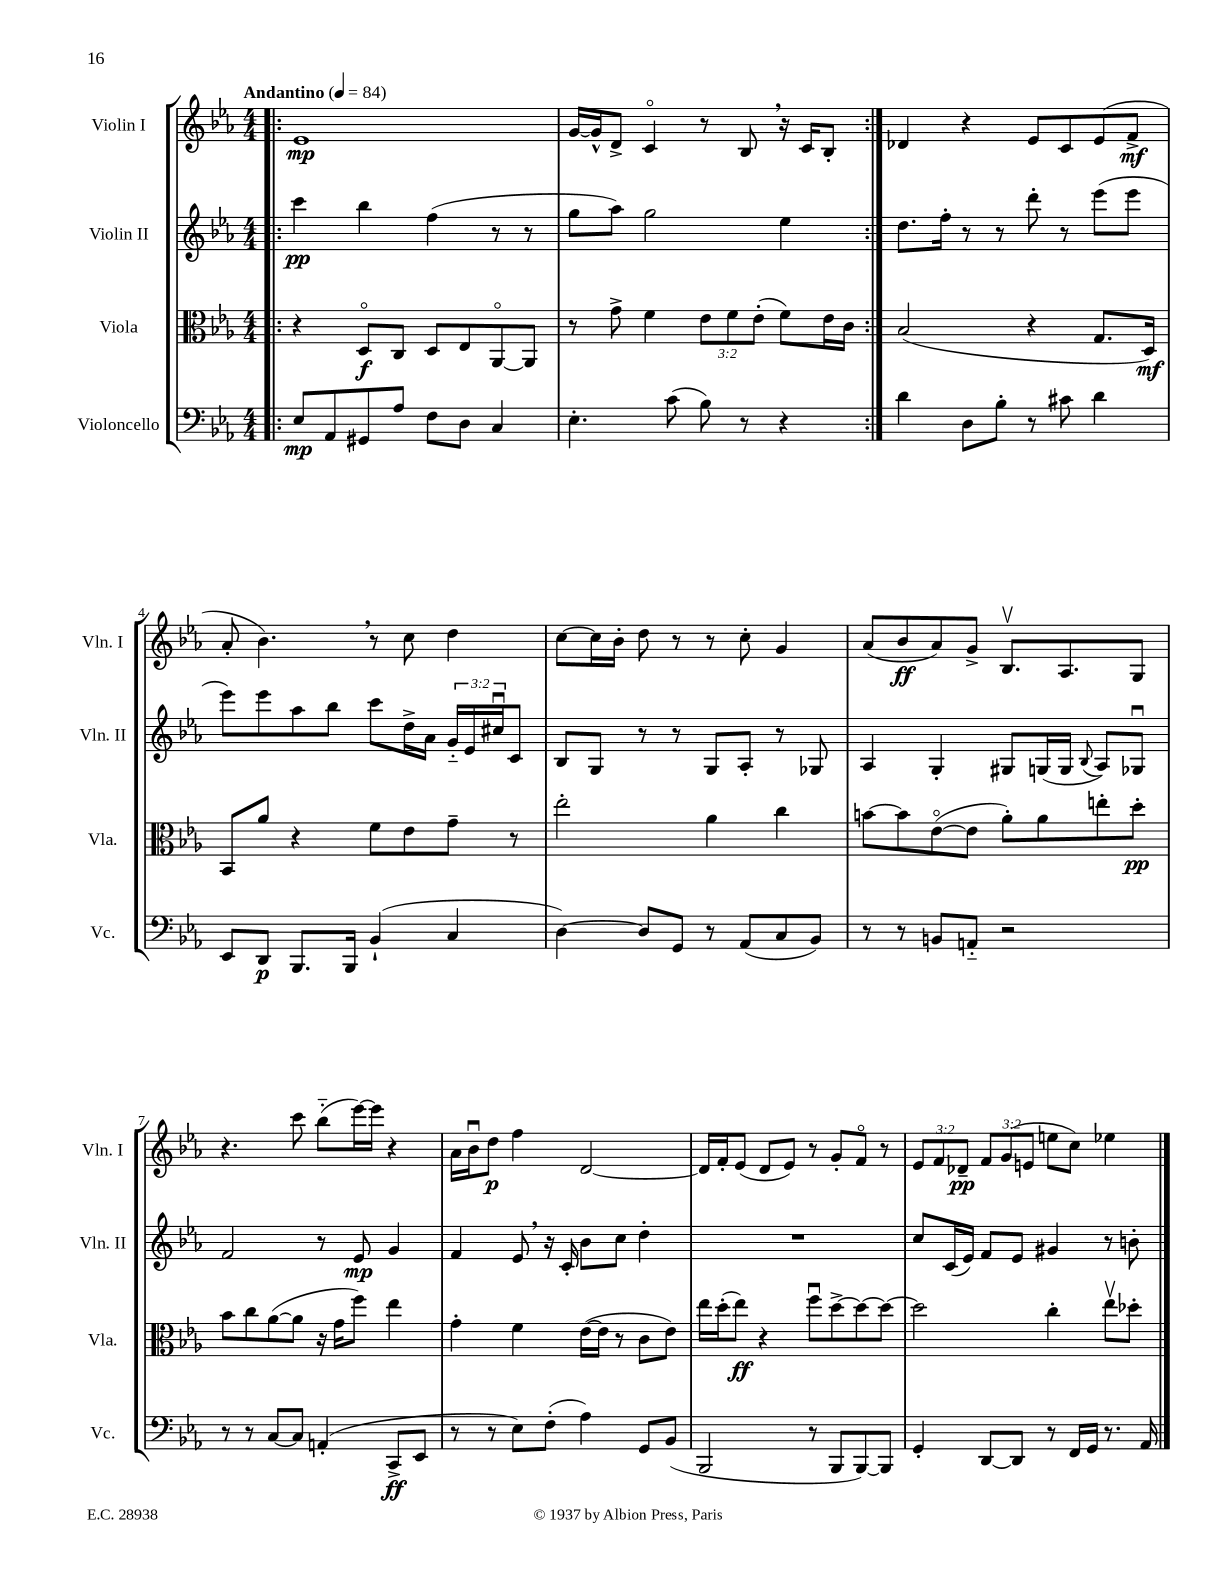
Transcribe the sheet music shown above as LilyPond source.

<<
\new StaffGroup <<
\new Staff = "s0" \with { instrumentName = "Violin I" shortInstrumentName = "Vln. I" } {
    \clef treble \key ees \major \numericTimeSignature \time 4/4 \override Staff.TupletNumber.text = #tuplet-number::calc-fraction-text \tempo "Andantino" 4 = 84
    \repeat volta 2 { \bar ".|:" ees'1\mp |
    g'16~ g'16-^ d'8-> c'4\flageolet r8 bes8 \breathe r16 c'16 bes8-. | }
    des'4 r4 ees'8 c'8 ees'8( f'8->\mf |
    aes'8-. bes'4.) \breathe r8 c''8 d''4 |
    c''8~ c''16 bes'16-. d''8 r8 r8 c''8-. g'4 |
    aes'8( bes'8\ff aes'8) g'8-> bes8.\upbow aes8. g8 |
    r4. c'''8 bes''8-_( ees'''16~) ees'''16 r4 |
    aes'16 bes'16\downbow d''8\p f''4 d'2~ |
    d'16 f'16-. ees'8( d'8 ees'8) r8 g'8-. f'8\flageolet r8 |
    \tuplet 3/2 { ees'8 f'8 des'8--\pp } \tuplet 3/2 { f'8 g'8( e'8 } e''8 c''8) ees''4 \bar "|." |
}
\new Staff = "s1" \with { instrumentName = "Violin II" shortInstrumentName = "Vln. II" } {
    \clef treble \key ees \major \numericTimeSignature \time 4/4 \override Staff.TupletNumber.text = #tuplet-number::calc-fraction-text
    \repeat volta 2 { \bar ".|:" c'''4\pp bes''4 f''4( r8 r8 |
    g''8 aes''8) g''2 ees''4 | }
    d''8. f''16-. r8 r8 d'''8-. r8 ees'''8( ees'''8 |
    ees'''8) ees'''8 aes''8 bes''8 c'''8 d''16-> aes'16 \tuplet 3/2 { g'16-_ ees'16 cis''16\downbow } c'8 |
    bes8 g8 r8 r8 g8 aes8-. r8 ges8 |
    aes4 g4-. gis8 g16( g16 \appoggiatura { bes8 } aes8) ges8\downbow |
    f'2 r8 ees'8\mp g'4 |
    f'4 ees'8 \breathe r16 c'16-. bes'8 c''8 d''4-. |
    R1 |
    c''8 c'16( ees'16) f'8 ees'8 gis'4 r8 b'8-. \bar "|." |
}
\new Staff = "s2" \with { instrumentName = "Viola" shortInstrumentName = "Vla." } {
    \clef alto \key ees \major \numericTimeSignature \time 4/4 \override Staff.TupletNumber.text = #tuplet-number::calc-fraction-text
    \repeat volta 2 { \bar ".|:" r4 d8\flageolet\f c8 d8 ees8 aes,8~\flageolet aes,8 |
    r8 g'8-> f'4 \tuplet 3/2 { ees'8 f'8 ees'8-.( } f'8) ees'16 c'16 | }
    bes2( r4 g8. d16\mf) |
    bes,8 aes'8 r4 f'8 ees'8 g'8-- r8 |
    ees''2-. aes'4 c''4 |
    b'8~ b'8 ees'8~\flageolet( ees'8 aes'8-.) aes'8 e''8-. d''8-.\pp |
    bes'8 c''8 aes'8~( aes'8 r16 g'16 f''8) ees''4 |
    g'4-. f'4 ees'16~( ees'16 r8 c'8 ees'8) |
    ees''16 d''16-.( ees''8\ff) r4 f''8\downbow d''8~-> d''8~ d''8~ |
    d''2 c''4-. ees''8\upbow des''8-. \bar "|." |
}
\new Staff = "s3" \with { instrumentName = "Violoncello" shortInstrumentName = "Vc." } {
    \clef bass \key ees \major \numericTimeSignature \time 4/4
    \repeat volta 2 { \bar ".|:" ees8\mp aes,8 gis,8 aes8 f8 d8 c4 |
    ees4.-. c'8( bes8) r8 r4 | }
    d'4 d8 bes8-. r8 cis'8 d'4 |
    ees,8 d,8\p bes,,8. bes,,16 bes,4-!( c4 |
    d4~) d8 g,8 r8 aes,8( c8 bes,8) |
    r8 r8 b,8 a,8-_ r2 |
    r8 r8 c8~ c8 a,4-.( c,8->\ff ees,8 |
    r8 r8 ees8) f8-.( aes4) g,8 bes,8( |
    bes,,2 r8 bes,,8 bes,,8~) bes,,8 |
    g,4-. d,8~ d,8 r8 f,16 g,16 r8. aes,16 \bar "|." |
}
>>
>>
